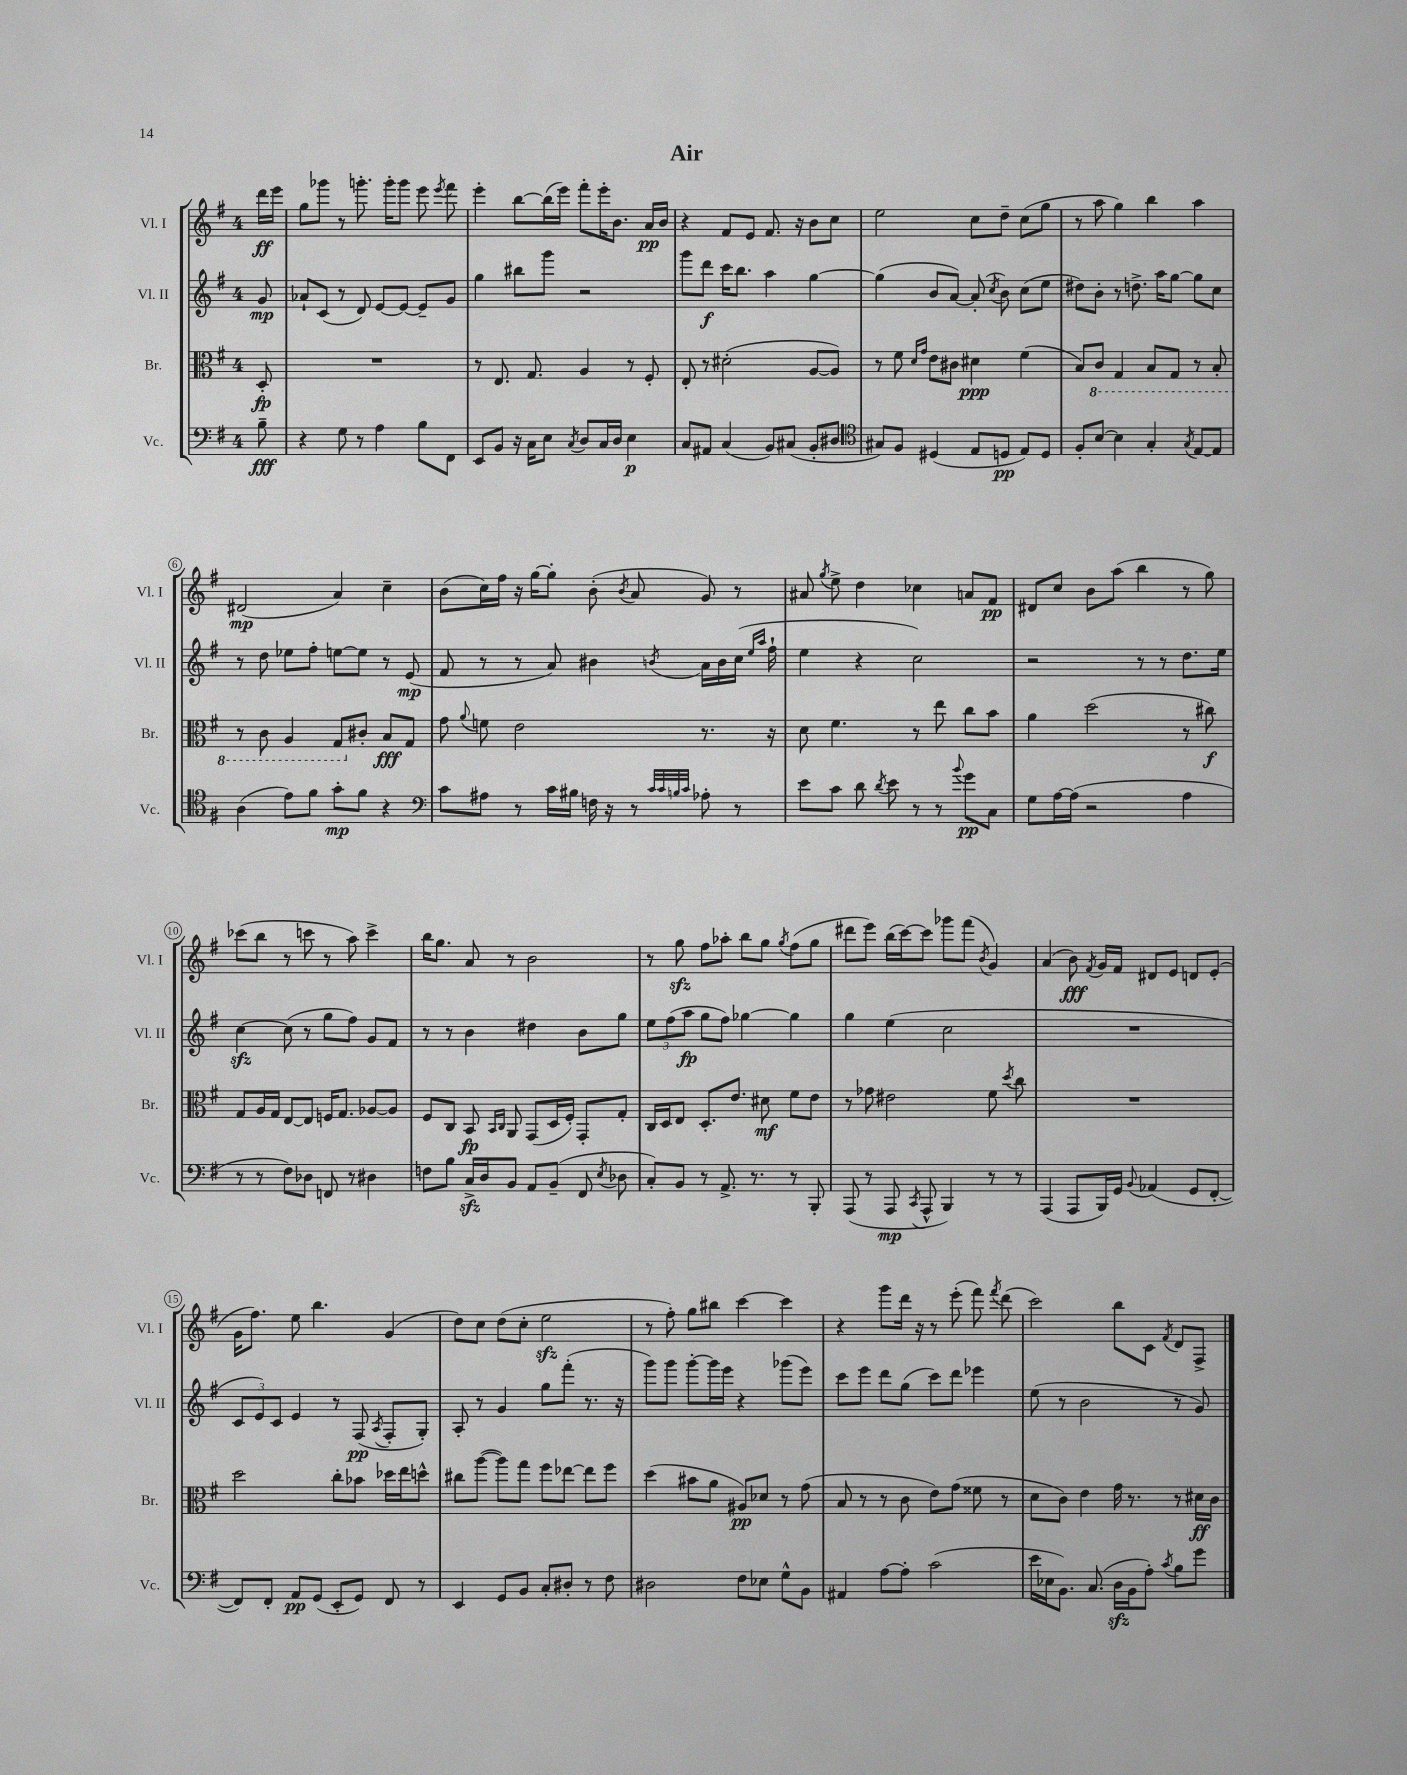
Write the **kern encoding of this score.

**kern	**dynam	**kern	**dynam	**kern	**dynam	**kern	**dynam
*part4	*part4	*part3	*part3	*part2	*part2	*part1	*part1
*staff4	*staff4	*staff3	*staff3	*staff2	*staff2	*staff1	*staff1
*I"Vc.	*	*I"Br.	*	*I"Vl. II	*	*I"Vl. I	*
*I'Vc.	*	*I'Br.	*	*I'Vl. II	*	*I'Vl. I	*
*clefF4	*	*clefC3	*	*clefG2	*	*clefG2	*
*k[f#]	*	*k[f#]	*	*k[f#]	*	*k[f#]	*
*M4/4	*	*M4/4	*	*M4/4	*	*M4/4	*
=	=	=	=	=	=	=	=
8B~\	fff	8D'/	fp	8g/	mp	16ddd\LL	ff
.	.	.	.	.	.	16eee\JJ	.
=1	=1	=1	=1	=1	=1	=1	=1
4r	.	1r	.	8a-X`/L	.	8gg\L	.
.	.	.	.	(8c/J	.	8ggg-X\J	.
8G\	.	.	.	8r	.	8r	.
8r	.	.	.	8d/)	.	8.gggn'\	.
4A\	.	.	.	[8e/L	.	.	.
.	.	.	.	.	.	16ggg'\KL	.
.	.	.	.	8e/J_	.	8ggg\J	.
8B\L	.	.	.	8e~/L]	.	8eee\	.
.	.	.	.	.	.	8qeee/	.
8FF#\J	.	.	.	8g/J	.	8fff#\	.
=2	=2	=2	=2	=2	=2	=2	=2
8EE/L	.	8r	.	4gg\	.	4eee'\	.
8BB/J	.	8.E/	.	.	.	.	.
16r	.	.	.	8bb#X\L	.	[8bb\L	.
16C\KL	.	8.G/	.	.	.	.	.
8E\J	.	.	.	8ggg\J	.	(16bb\L]	.
.	.	.	.	.	.	16eee\JJ)	.
8qC/	.	.	.	.	.	.	.
8D/L	.	4A/	.	2r	.	8fff#'\L	.
16C/L	.	.	.	.	.	16eee'\K	.
16D/JJ	.	.	.	.	.	8.b\J	.
4E\	p	8r	.	.	.	.	.
.	.	8F#'/	.	.	.	16a/LL	pp
.	.	.	.	.	.	16b/JJ	.
=3	=3	=3	=3	=3	=3	=3	=3
8C/L	.	8E'/	.	8ggg\L	.	4r	.
8AA#X/J	.	8r	.	8ddd\J	f	.	.
(4C/	.	(2d#X'\	.	16ccc\KL	.	8f#/L	.
.	.	.	.	8.bb\J	.	.	.
.	.	.	.	.	.	8e/J	.
8BB/L)	.	.	.	4aa\	.	8.f#/	.
(8C#X/J	.	.	.	.	.	.	.
.	.	.	.	.	.	16r	.
8BB'/L	.	[8A/L	.	[4gg\	.	8b\L	.
8D#X/J	.	8A/J])	.	.	.	8cc\J	.
=4	=4	=4	=4	=4	=4	=4	=4
*clefC4	*	*	*	*	*	*	*
8G#X/L)	.	8r	.	(4gg\]	.	2ee\	.
8F#/J	.	8f#\	.	.	.	.	.
.	.	16qqd/LL	.	.	.	.	.
.	.	16qqg/JJ	.	.	.	.	.
(4D#X/	.	8e\L	.	8b/L	.	.	.
.	.	8c#X\J	.	[8a/J)	.	.	.
8E/L	.	4d#X\	ppp	(8a'/]	.	8cc\L	.
.	.	.	.	8qcc/	.	.	.
8Dn/J	pp	.	.	8b\)	.	8dd~\J	.
8E/L)	.	(4f#\	.	(8cc\L	.	(8cc\L	.
8D/J	.	.	.	8ee\J	.	8gg\J	.
=5	=5	=5	=5	=5	=5	=5	=5
8F#'/L	.	8B/L)	.	8dd#X\L)	.	8r	.
*	*	*8ba	*	*	*	*	*
[8B/J	.	8C/J	.	8b'\J	.	8aa\	.
4B\]	.	4GG/	.	8r	.	4gg\)	.
.	.	.	.	8.ddn^\	.	.	.
4G'/	.	8BB/L	.	.	.	4bb\	.
.	.	.	.	16aa\KL	.	.	.
.	.	8GG/J	.	[8gg\J	.	.	.
8qG/	.	.	.	.	.	.	.
[8E/L	.	8r	.	8gg\L]	.	4aa\	.
8E/J]	.	8BB'/	.	8cc\J	.	.	.
!!LO:LB:g=z
=6	=6	=6	=6	=6	=6	=6	=6
(4A\	.	8r	.	8r	.	(2d#X/	mp
.	.	8C\	.	8dd\	.	.	.
8e\L)	.	4AA/	.	8ee-X\L	.	.	.
8f#\J	.	.	.	8ff#'\J	.	.	.
8g'\L	mp	8GG/L	.	[8een\L	.	4a/)	.
*	*	*X8ba	*	*	*	*	*
8f#\J	.	8c#X'/J	.	8ee\J]	.	.	.
4r	.	8B/L	fff	8r	.	4cc~\	.
.	.	8G/J	.	(8e/	mp	.	.
=7	=7	=7	=7	=7	=7	=7	=7
*clefF4	*	*	*	*	*	*	*
8c\L	.	8g\	.	8f#/	.	(8b\L	.
.	.	8qqa/	.	.	.	.	.
8A#X\J	.	8fn\	.	8r	.	16cc\L)	.
.	.	.	.	.	.	16ff#\JJ	.
8r	.	2e\	.	8r	.	16r	.
.	.	.	.	.	.	[16gg\KL	.
16c\LL	.	.	.	8a/)	.	8gg'\J]	.
16B#X\JJ	.	.	.	.	.	.	.
16Fn\	.	.	.	4b#X\	.	(8b'\	.
16r	.	.	.	.	.	.	.
.	.	.	.	.	.	8qb/	.
8r	.	.	.	.	.	8a/	.
32qqc/LLL	.	.	.	.	.	.	.
32qqc/	.	.	.	.	.	.	.
32qqBn/	.	.	.	.	.	.	.
32qqc/JJJ	.	.	.	8qbn/	.	.	.
8A-X'\	.	8.r	.	16a\LL	.	8g/)	.
.	.	.	.	16b\	.	.	.
8r	.	.	.	(16cc\JJ	.	8r	.
.	.	.	.	16qqee/LL	.	.	.
.	.	.	.	16qqaa/JJ	.	.	.
.	.	16r	.	16ff#`\	.	.	.
=8	=8	=8	=8	=8	=8	=8	=8
8e\L	.	8d\	.	4ee\	.	8a#X/	.
.	.	.	.	.	.	8qgg/	.
8c\J	.	4.f#\	.	.	.	8ee^\	.
8d\	.	.	.	4r	.	4dd\	.
8qd/	.	.	.	.	.	.	.
8e\	.	.	.	.	.	.	.
8r	.	8r	.	2cc\)	.	4cc-X\	.
8r	.	8ee\	.	.	.	.	.
8qqb/	.	.	.	.	.	.	.
8g\L	pp	8cc\L	.	.	.	8an/L	.
8C\J	.	8b\J	.	.	.	8f#/J	pp
=9	=9	=9	=9	=9	=9	=9	=9
8G\L	.	4a\	.	2r	.	8d#X/L	.
[16A\L	.	.	.	.	.	8cc/J	.
(16A\JJ]	.	.	.	.	.	.	.
2r	.	(2dd\	.	.	.	8b\L	.
.	.	.	.	.	.	(8aa\J	.
.	.	.	.	8r	.	4bb\	.
.	.	.	.	8r	.	.	.
4A\	.	8r	.	8.dd\L	.	8r	.
.	.	8cc#X\)	f	.	.	8gg\)	.
.	.	.	.	16ee\Jk	.	.	.
!!LO:LB:g=z
=10	=10	=10	=10	=10	=10	=10	=10
8r	.	8G/L	.	[4cczz\	.	(8ccc-X\L	.
8r	.	16A/L	.	.	.	8bb\J	.
.	.	16G/JJ	.	.	.	.	.
8F#\L)	.	[8E/L	.	(8cc\]	.	8r	.
8D-X\J	.	8E/J]	.	8r	.	8cccn\	.
8FFn/	.	16Fn/KL	.	8gg\L	.	8r	.
.	.	8.G/J	.	.	.	.	.
8r	.	.	.	8ff#\J)	.	8aa\)	.
4D#X\	.	[8A-X/L	.	8g/L	.	4ccc^\	.
.	.	8A-/J]	.	8f#/J	.	.	.
=11	=11	=11	=11	=11	=11	=11	=11
8Fn\L	.	8F#/L	.	8r	.	16bb\KL	.
.	.	.	.	.	.	8.gg\J	.
8B\J	.	8C/J	.	8r	.	.	.
16Czz^/LL	.	8BB/	fp	4b\	.	8a/	.
16D/J	.	.	.	.	.	.	.
.	.	16qqBB/LL	.	.	.	.	.
.	.	16qqC/JJ	.	.	.	.	.
8BB/J	.	8AA/	.	.	.	8r	.
8AA/L	.	(8GG/L	.	4dd#X\	.	2b\	.
(8BB~/J	.	16D/L	.	.	.	.	.
.	.	16F#'/JJ)	.	.	.	.	.
8FF#/	.	8GG'/L	.	8b\L	.	.	.
8qE/	.	.	.	.	.	.	.
8D-X\	.	8G'/J	.	8gg\J	.	.	.
=12	=12	=12	=12	=12	=12	=12	=12
8C'/L)	.	16C/LL	.	12ee\L	.	8r	.
.	.	16D/J	.	.	.	.	.
.	.	.	.	(12ff#\	.	.	.
8BB/J	.	8E/J	.	.	.	8ggzz\	.
.	.	.	.	12aa\J	fp	.	.
8r	.	8.D'/L	.	8gg\L	.	8ff#\L	.
8.AA^/	.	.	.	8ff#\J)	.	8aa-X'\J	.
.	.	8.e/J	.	.	.	.	.
.	.	.	.	[4gg-X\	.	8bb\L	.
8.r	.	.	.	.	.	.	.
.	.	8d#X\	mf	.	.	8gg\J	.
.	.	.	.	.	.	8qgg/	.
8r	.	8f#\L	.	4gg-\]	.	(8ff#\L	.
8BBB'/	.	8e\J	.	.	.	8gg\J	.
=13	=13	=13	=13	=13	=13	=13	=13
(8AAA/	.	8r	.	4gg\	.	8ddd#X\L	.
8r	.	8g-X\	.	.	.	8eee\J)	.
8AAA/	mp	2e#X\	.	(4ee\	.	(16bb\LL	.
.	.	.	.	.	.	[16ccc\J)	.
8qCC/	.	.	.	.	.	.	.
8AAA^^/	.	.	.	.	.	8ccc\J]	.
4BBB/)	.	.	.	2cc\	.	8ggg-X\L	.
.	.	.	.	.	.	(8fff#\J	.
.	.	.	.	.	.	8qb/	.
8r	.	8f#\	.	.	.	4g/)	.
.	.	8qdd/	.	.	.	.	.
8r	.	8cc\	.	.	.	.	.
=14	=14	=14	=14	=14	=14	=14	=14
(4AAA/	.	1r	.	1r	.	(4a/	.
8AAA/L	.	.	.	.	.	8b\)	fff
.	.	.	.	.	.	8qf#/	.
16BBB/L)	.	.	.	.	.	16g/LL	.
16GG/JJ	.	.	.	.	.	16f#/JJ	.
8qqBB/	.	.	.	.	.	.	.
(4AA-X/	.	.	.	.	.	8d#X/L	.
.	.	.	.	.	.	8e/J	.
8GG/L	.	.	.	.	.	8dn/L	.
[8FF#'/J	.	.	.	.	.	(8e'/J	.
!!LO:LB:g=z
=15	=15	=15	=15	=15	=15	=15	=15
8FF#/L])	.	2dd\	.	12c/L	.	16g\KL	.
.	.	.	.	.	.	8.ff#\J)	.
.	.	.	.	12e/)	.	.	.
8FF#'/J	.	.	.	.	.	.	.
.	.	.	.	12c/J	.	.	.
8AA/L	pp	.	.	4e/	.	8ee\	.
(8GG/J	.	.	.	.	.	4.bb\	.
8EE'/L	.	8cc'\L	.	8r	.	.	.
8GG/J)	.	8b-X\J	.	(8F#/	pp	.	.
.	.	.	.	8qA/	.	.	.
8FF#/	.	16dd-X\LL	.	8F#'/L	.	(4g/	.
.	.	16ee\J	.	.	.	.	.
8r	.	8ddn^^\J	.	8G'/J)	.	.	.
=16	=16	=16	=16	=16	=16	=16	=16
4EE/	.	8cc#X\L	.	8A'/	.	8dd\L)	.
.	.	([8aa\J	.	8r	.	8cc\J	.
8GG/L	.	8aa\L])	.	4g/	.	(8dd\L	.
8BB/J	.	8gg\J	.	.	.	8cc'\J	.
8C'/L	.	8ff#\L	.	8gg\L	.	2eezz\	.
8D#X'/J	.	[8ee-X\J	.	(8fff#'\J	.	.	.
8r	.	8ee-\L]	.	8.r	.	.	.
8F#\	.	8ff#\J	.	.	.	.	.
.	.	.	.	16r	.	.	.
=17	=17	=17	=17	=17	=17	=17	=17
2D#X\	.	(4dd\	.	8ggg\L)	.	8r	.
.	.	.	.	8ggg\J	.	8ff#'\)	.
.	.	8b#X\L	.	[8ggg'\L	.	8gg\L	.
.	.	8a\J	.	16ggg\L]	.	8bb#X\J	.
.	.	.	.	16eee\JJ	.	.	.
8F#\L	.	8A#X/L)	pp	4r	.	[4ccc\	.
8E-X\J	.	8d-X/J	.	.	.	.	.
8G^^\L	.	8r	.	(8ggg-X\L	.	4ccc\]	.
8BB\J	.	(8g\	.	8eee\J)	.	.	.
=18	=18	=18	=18	=18	=18	=18	=18
4AA#X/	.	8B/	.	8ccc\L	.	4r	.
.	.	8r	.	8eee\J	.	.	.
[8A\L	.	8r	.	8ddd\L	.	8ggg\L	.
8A'\J]	.	8c\	.	(8gg\J	.	16ddd\Jk	.
.	.	.	.	.	.	16r	.
(2c\	.	8e\L)	.	8ccc\L)	.	8r	.
.	.	(8g\J	.	8ddd\J	.	(8eee'\	.
.	.	8f##X\	.	4eee-X\	.	8fff#\)	.
.	.	.	.	.	.	8qfff#/	.
.	.	8r	.	.	.	(8ddd\	.
=19	=19	=19	=19	=19	=19	=19	=19
16e\LL	.	8d\L	.	(8ee\	.	2ccc\)	.
16E-X\J	.	.	.	.	.	.	.
8.BB\J)	.	8c\J)	.	8r	.	.	.
.	.	4e\	.	2b\	.	.	.
(8.C/	.	.	.	.	.	.	.
16Dzz\LL	.	16g\	.	.	.	8bb\L	.
16BB\J	.	8.r	.	.	.	.	.
8A'\J)	.	.	.	.	.	8c\J	.
8qc/	.	.	.	.	.	8qf#/	.
8B\L	.	8r	.	8r	.	8d/L	.
8g\J	.	16d#X\LL	ff	8g/)	.	8F#^/J	.
.	.	16c\JJ	.	.	.	.	.
==	==	==	==	==	==	==	==
*-	*-	*-	*-	*-	*-	*-	*-
